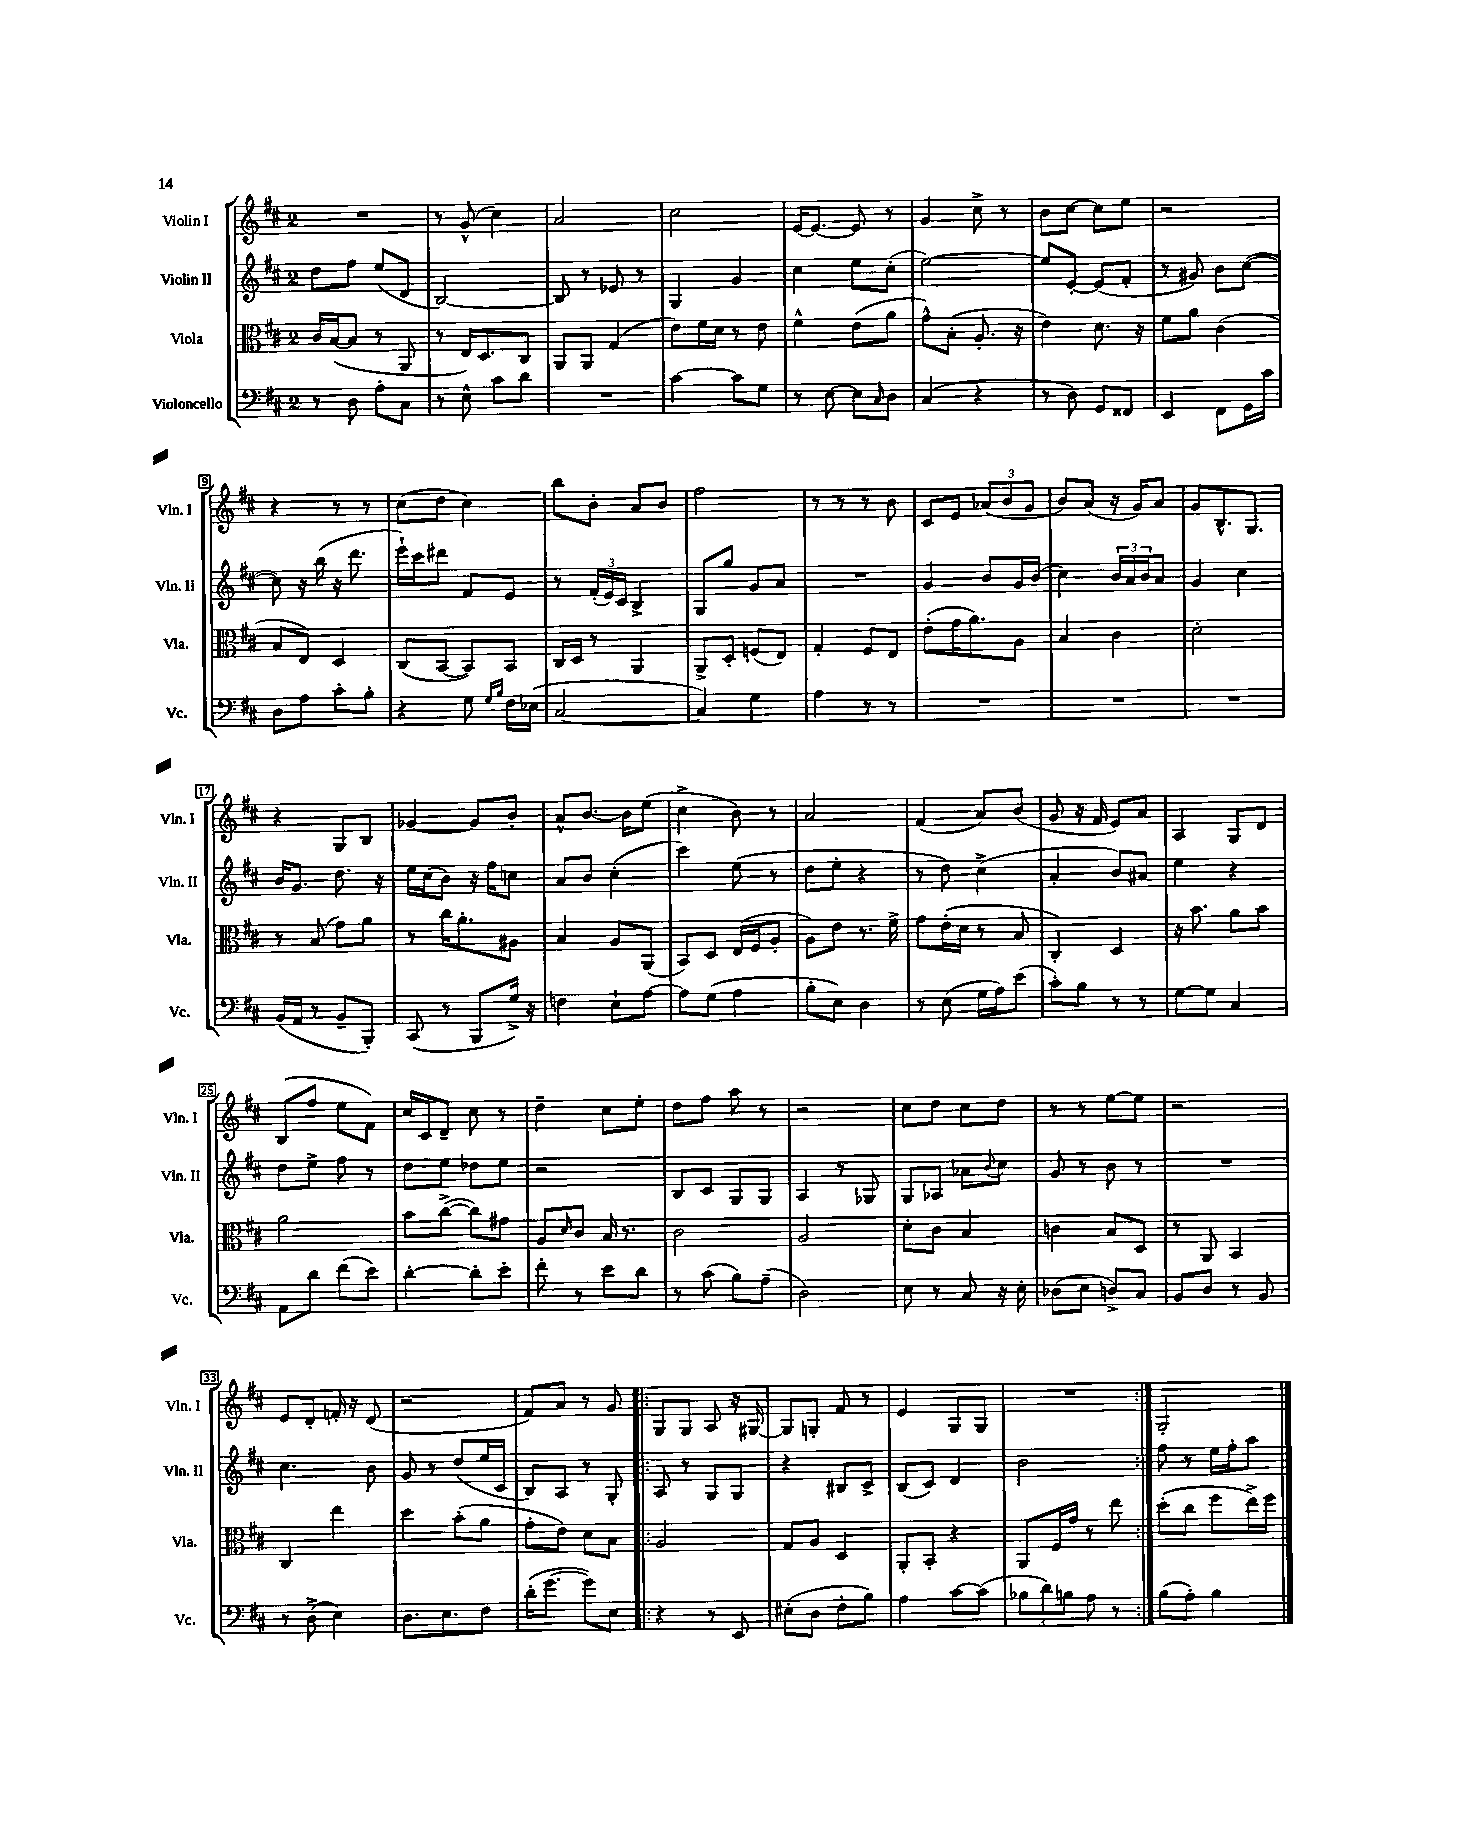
<<
\new StaffGroup <<
\new Staff = "s0" \with { instrumentName = "Violin I" shortInstrumentName = "Vln. I" } {
    \clef treble \key d \major \once \override Staff.TimeSignature.style = #'single-digit \time 2/4
    R2 |
    r8 g'8-^( cis''4) |
    a'2 |
    cis''2 |
    e'16~ e'8.~ e'8 r8 |
    g'4 cis''8-> r8 |
    b'8 cis''8~ cis''8 e''8 |
    r2 |
    r4 r8 r8 |
    cis''8( d''8 cis''4) |
    b''8 b'8-. a'8 b'8 |
    fis''2 |
    r8 r8 r8 b'8 |
    cis'8 e'8 \tuplet 3/2 { aes'8( b'8 g'8 } |
    b'8) a'8( r16 g'16) a'8 |
    g'8 b8.-^ g8. |
    r4 g8 b8 |
    ges'4~ ges'8 b'8-. |
    a'8-^ b'8.~ b'16 e''8( |
    cis''4-> b'8) r8 |
    a'2 |
    fis'4( a'8) b'8( |
    g'8 r16 fis'16 e'8) a'8 |
    a4 g8 d'8 |
    b8( fis''8 e''8 fis'8) |
    cis''16 cis'16 d'8-- cis''8 r8 |
    d''4-- cis''8 e''8-. |
    d''8 fis''8 a''8 r8 |
    r2 |
    cis''8 d''8 cis''8 d''8 |
    r8 r8 e''8~ e''8 |
    r2 |
    e'8 d'8-. f'16-. r16 d'8( |
    r2 |
    fis'8) a'8 r8 g'8 |
    \repeat volta 2 { g8 g8 a8 r16 gis16~ |
    gis8 g8-. fis'8 r8 |
    e'4 g8 g8 |
    R2 | }
    g2-. \bar "|." |
}
\new Staff = "s1" \with { instrumentName = "Violin II" shortInstrumentName = "Vln. II" } {
    \clef treble \key d \major \once \override Staff.TimeSignature.style = #'single-digit \time 2/4
    d''8 fis''8 e''8( d'8 |
    b2~) |
    b8 r8 ees'8 r8 |
    g4 g'4 |
    cis''4 e''8 cis''8-.( |
    e''2~) |
    e''8 e'8~-. e'8( fis'8-. |
    r8 gis'8) b'8 cis''8~( |
    cis''8) r16 b''16( r16 d'''8. |
    e'''16-!) cis'''16 dis'''8 fis'8 e'8 |
    r8 \tuplet 3/2 { fis'16-.( e'16) cis'16 } b4-> |
    g8 g''8 g'8 a'8 |
    R2 |
    g'4 b'8 g'16 b'16( |
    cis''4) \tuplet 3/2 { b'16 a'16 b'16 } a'8 |
    g'4 cis''4 |
    b'16 g'8. d''8. r16 |
    e''16 cis''16( b'8) r16 fis''16 c''8 |
    a'8 b'8 cis''4-.( |
    cis'''4) e''8( r8 |
    d''8 e''8-. r4 |
    r8 d''8) cis''4->( |
    a'4-. b'8) ais'8 |
    e''4 r4 |
    d''8 e''8-> fis''8 r8 |
    d''8 e''8 des''8 e''8 |
    r2 |
    b8 cis'8 g8 g8 |
    a4 r8 ges8 |
    g8 aes8 aes'8 \appoggiatura { b'8 } cis''8 |
    g'8 r8 b'8 r8 |
    R2 |
    cis''4. b'8 |
    g'8 r8 d''8( e''16 cis'16 |
    b8) a8 r8 g8-. |
    \repeat volta 2 { a8 r8 g8 g8 |
    r4 bis8 cis'8-> |
    b8( cis'8) d'4 |
    b'2 | }
    fis''8 r8 e''16 fis''16-. a''8 \bar "|." |
}
\new Staff = "s2" \with { instrumentName = "Viola" shortInstrumentName = "Vla." } {
    \clef alto \key d \major \once \override Staff.TimeSignature.style = #'single-digit \time 2/4
    cis'16 b16~( b8 r8 a,8 |
    r8 e16) d8. cis8 |
    a,8 a,8 g4( |
    e'8) fis'16 d'16 r8 e'8 |
    fis'4-^ e'8( a'8 |
    g'8-^) b8-.( a8.-. r16 |
    e'4) d'8. r16 |
    fis'8 a'8 cis'4( |
    b8 e8) d4 |
    cis8( b,8~ b,8) b,8 |
    cis16 d16 r8 a,4 |
    a,8-> d8-. f8( e8) |
    g4-. fis8 e8 |
    e'8-.( g'16 a'8.) a8 |
    b4 cis'4 |
    d'2-. |
    r8 b8( g'8) a'8 |
    r8 cis''16 a'8.-. ais8 |
    b4 a8 a,8( |
    b,8) d8 e16( fis16 a8-. |
    a8) e'8 r8. fis'16-> |
    g'8 e'16-.( d'16 r8 b8 |
    cis4-.) d4 |
    r16 b'8. a'8 b'8 |
    a'2 |
    b'8 cis''8~->( cis''8) gis'8 |
    a8 \grace { d'16 } cis'8 b16 r8. |
    cis'2 |
    a2 |
    d'8-. cis'8 b4 |
    c'4 b8 d8 |
    r8 a,8 b,4 |
    cis4 e''4 |
    d''4 b'8-.( a'8 |
    g'8-. e'8) d'8 b8 |
    \repeat volta 2 { a2 |
    g8 a8 d4 |
    a,8-. b,8-. r4 |
    a,8 fis16 g'16 r8 e''8 | }
    d''8-.( cis''8 fis''8 e''16->) fis''16 \bar "|." |
}
\new Staff = "s3" \with { instrumentName = "Violoncello" shortInstrumentName = "Vc." } {
    \clef bass \key d \major \once \override Staff.TimeSignature.style = #'single-digit \time 2/4
    r8 d8 a8-. cis8 |
    r8 e8-^ cis'8 d'8 |
    R2 |
    cis'4~ cis'8 g8 |
    r8 e8~ e8 \grace { cis16 } d8 |
    cis4( r4 |
    r8 d8) g,8 fisis,8 |
    e,4 fis,8 g,16 cis'16 |
    d8 a8 cis'8-. b8-. |
    r4 g8 \grace { g16 b16 } fis16 ees16( |
    cis2~ |
    cis4) g4 |
    a4 r8 r8 |
    R2 |
    R2 |
    R2 |
    b,16( a,16 r8 b,8-- b,,8-.) |
    cis,8( r8 b,,8 g16->) r16 |
    f4 e8-! a8~ |
    a8 g8( a4 |
    b8-. e8) d4 |
    r8 e8( g16 a16) e'8( |
    cis'8-.) b8 r8 r8 |
    g8~ g8 cis4 |
    a,8 d'8 fis'8( e'8) |
    d'4~-. d'8-. e'8-. |
    fis'8-. r8 e'8 d'8 |
    r8 cis'8( b8) a8--( |
    d2) |
    e8 r8 cis8 r16 e16-. |
    des8( e8 d8->) cis8 |
    b,8 d8 r8 b,8 |
    r8 d8->( e4) |
    d8. e8. fis8 |
    d'16-.( g'8.~ g'8) e8 |
    \repeat volta 2 { r4 r8 e,8 |
    eis8-.( d8 fis8-. b8) |
    a4 cis'8~ cis'8( |
    \tuplet 3/2 { bes8 d'8) b8 } a8 r8 | }
    b8( a8-.) b4 \bar "|." |
}
>>
>>
\layout { \context { \Score \override BarNumber.stencil = #(make-stencil-boxer 0.1 0.3 ly:text-interface::print) } }
